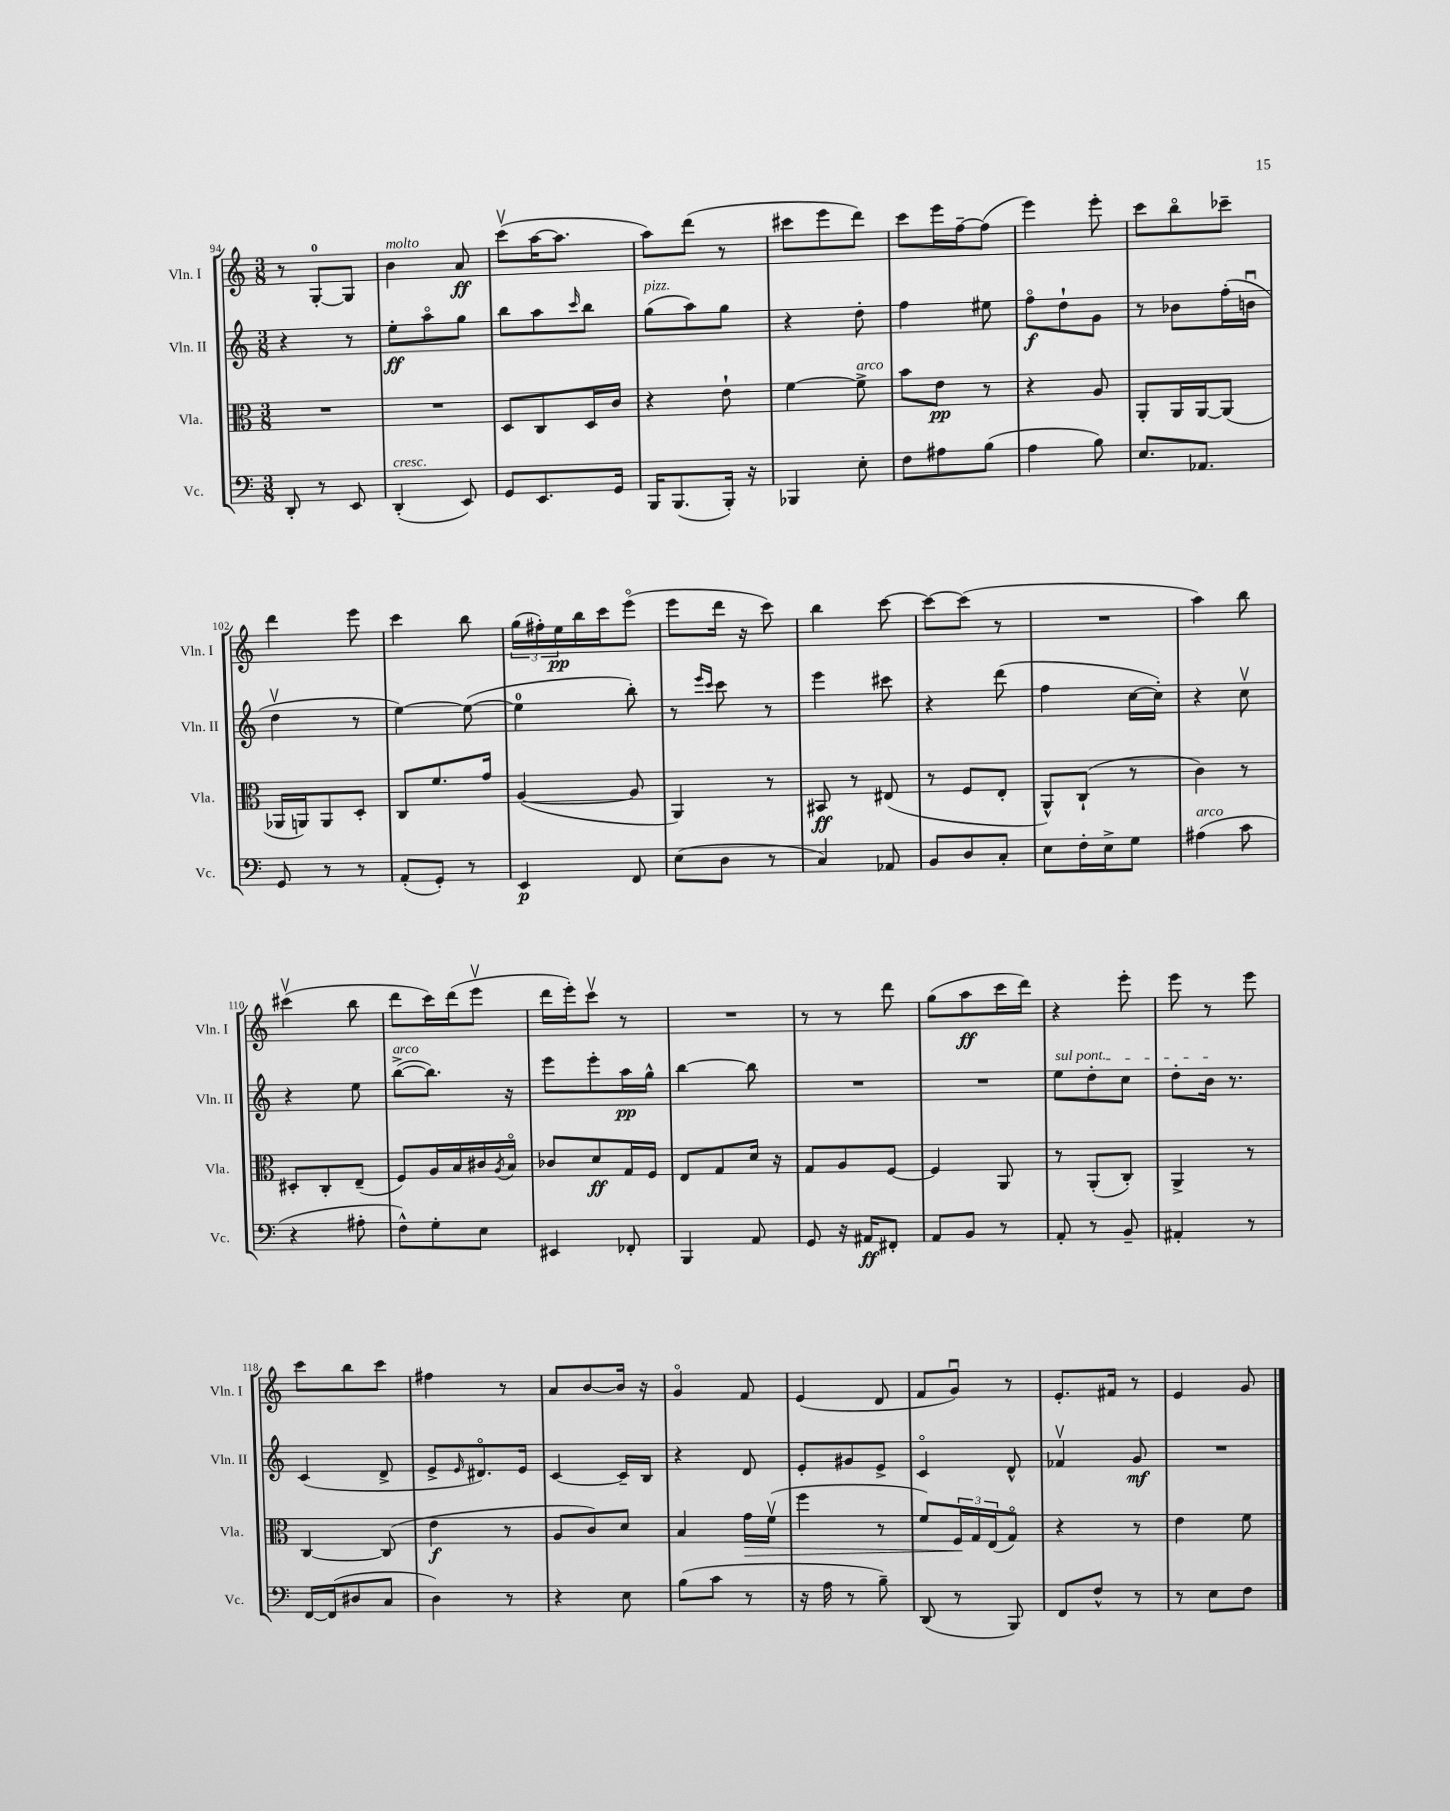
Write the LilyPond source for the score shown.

<<
\new StaffGroup <<
\new Staff = "s0" \with { instrumentName = "Vln. I" shortInstrumentName = "Vln. I" } {
    \clef treble \key c \major \numericTimeSignature \time 3/8
    r8 g8-0~-. g8 |
    b'4^\markup { \italic "molto" } a'8\ff |
    c'''8\upbow( a''16~ a''8. |
    a''8) d'''8( r8 |
    cis'''8 e'''8 d'''8) |
    c'''8 e'''16 f''16~-- f''8( |
    e'''4) e'''8-. |
    c'''8 b''8\flageolet ces'''8-- |
    d'''4 e'''8 |
    c'''4 b''8 |
    \tuplet 3/2 { g''16( fis''16-.) e''16\pp } b''16 c'''16 e'''8\flageolet( |
    e'''8 d'''16 r16 c'''8) |
    b''4 c'''8~ |
    c'''8~ c'''8( r8 |
    R4. |
    a''4) b''8 |
    cis'''4\upbow( b''8 |
    d'''8 c'''16) d'''16( e'''8\upbow |
    d'''16 e'''16-.) c'''8\upbow r8 |
    R4. |
    r8 r8 d'''8 |
    g''8( a''8\ff c'''16 d'''16) |
    r4 e'''8-. |
    e'''8 r8 e'''8 |
    c'''8 b''8 c'''8 |
    fis''4 r8 |
    a'8 b'8~ b'16 r16 |
    g'4\flageolet f'8 |
    e'4( d'8 |
    f'8 g'8\downbow) r8 |
    e'8.-. fis'16 r8 |
    e'4 g'8 \bar "|." |
}
\new Staff = "s1" \with { instrumentName = "Vln. II" shortInstrumentName = "Vln. II" } {
    \clef treble \key c \major \numericTimeSignature \time 3/8
    r4 r8 |
    e''8-.\ff a''8\flageolet g''8 |
    b''8 a''8 \grace { c'''16 } b''8 |
    g''8^\markup { \italic "pizz." }( a''8) g''8 |
    r4 d''8-. |
    f''4 eis''8 |
    f''8\flageolet\f d''8-! g'8 |
    r8 bes'8 f''16-.( b'16\downbow |
    d''4\upbow r8 |
    e''4~) e''8~( |
    e''4-0 b''8-.) |
    r8 \grace { e'''16 c'''16 } c'''8 r8 |
    e'''4 cis'''8 |
    r4 d'''8( |
    f''4 c''16~ c''16-.) |
    r4 c''8\upbow |
    r4 e''8 |
    b''8~->^\markup { \italic "arco" }( b''8.) r16 |
    e'''8 e'''8-. a''16\pp g''16-^ |
    b''4~ b''8 |
    R4. |
    R4. |
    \once \override TextSpanner.bound-details.left.text = \markup { \italic "sul pont." } e''8\startTextSpan d''8-. c''8 |
    d''8-. b'16\stopTextSpan r8. |
    c'4( d'8-> |
    e'8-> \grace { e'16 } dis'8.\flageolet) e'16 |
    c'4~ c'16-- b16 |
    r4 d'8 |
    e'8-. gis'8 e'8-> |
    c'4\flageolet d'8-^ |
    fes'4\upbow g'8\mf |
    R4. \bar "|." |
}
\new Staff = "s2" \with { instrumentName = "Vla." shortInstrumentName = "Vla." } {
    \clef alto \key c \major \numericTimeSignature \time 3/8
    R4. |
    R4. |
    d8 c8 d16 c'16 |
    r4 e'8-! |
    f'4~ f'8->^\markup { \italic "arco" } |
    b'8 e'8\pp r8 |
    r4 a8 |
    a,8-. a,16 a,16~ a,8( |
    aes,16 a,16) a,8 d8-. |
    c8 f'8. g'16 |
    a4~( a8 |
    a,4) r8 |
    bis,8\ff r8 eis8( |
    r8 f8 e8-. |
    a,8-^) c8-!( r8 |
    c'4) r8 |
    dis8-. c8-. e8--( |
    f8) a16 b16 cis'16 \acciaccatura { a8 } b16\flageolet |
    ces'8 d'8\ff g16 f16 |
    e8 g8 d'16 r16 |
    g8 a8 f8~ |
    f4 a,8 |
    r8 a,8-.( c8-.) |
    a,4-> r8 |
    c4~ c8( |
    e'4\f r8 |
    a8 c'8) d'8 |
    b4 g'16\> f'16\upbow( |
    f''4 r8 |
    f'8) \tuplet 3/2 { f16\! g16 e16( } g8\flageolet) |
    r4 r8 |
    e'4 f'8 \bar "|." |
}
\new Staff = "s3" \with { instrumentName = "Vc." shortInstrumentName = "Vc." } {
    \clef bass \key c \major \numericTimeSignature \time 3/8
    d,8-. r8 e,8 |
    d,4-.^\markup { \italic "cresc." }( e,8) |
    g,8 e,8. g,16 |
    b,,16 b,,8.( b,,16-.) r16 |
    bes,,4 e8-. |
    f8 ais8 b8( |
    a4 b8) |
    e8. aes,8. |
    g,8 r8 r8 |
    a,8-.( g,8-.) r8 |
    e,4\p f,8 |
    e8( d8 r8 |
    c4) aes,8 |
    b,8 d8 c8-. |
    e8 f16-. e16-> g8 |
    ais4^\markup { \italic "arco" }( c'8 |
    r4 ais8-. |
    f8-^) g8-. e8 |
    eis,4 fes,8-. |
    b,,4 a,8 |
    g,8 r16 ais,16\ff fis,8-. |
    a,8 b,8 r8 |
    a,8-. r8 b,8-- |
    ais,4-. r8 |
    f,16~ f,16( dis8 c8 |
    d4) r8 |
    r4 e8 |
    b8( c'8 r8 |
    r16 a16 r8 b8--) |
    d,8( r8 b,,8) |
    f,8 f8-^ r8 |
    r8 e8 f8 \bar "|." |
}
>>
>>
\layout { \context { \Score currentBarNumber = #94 } }
